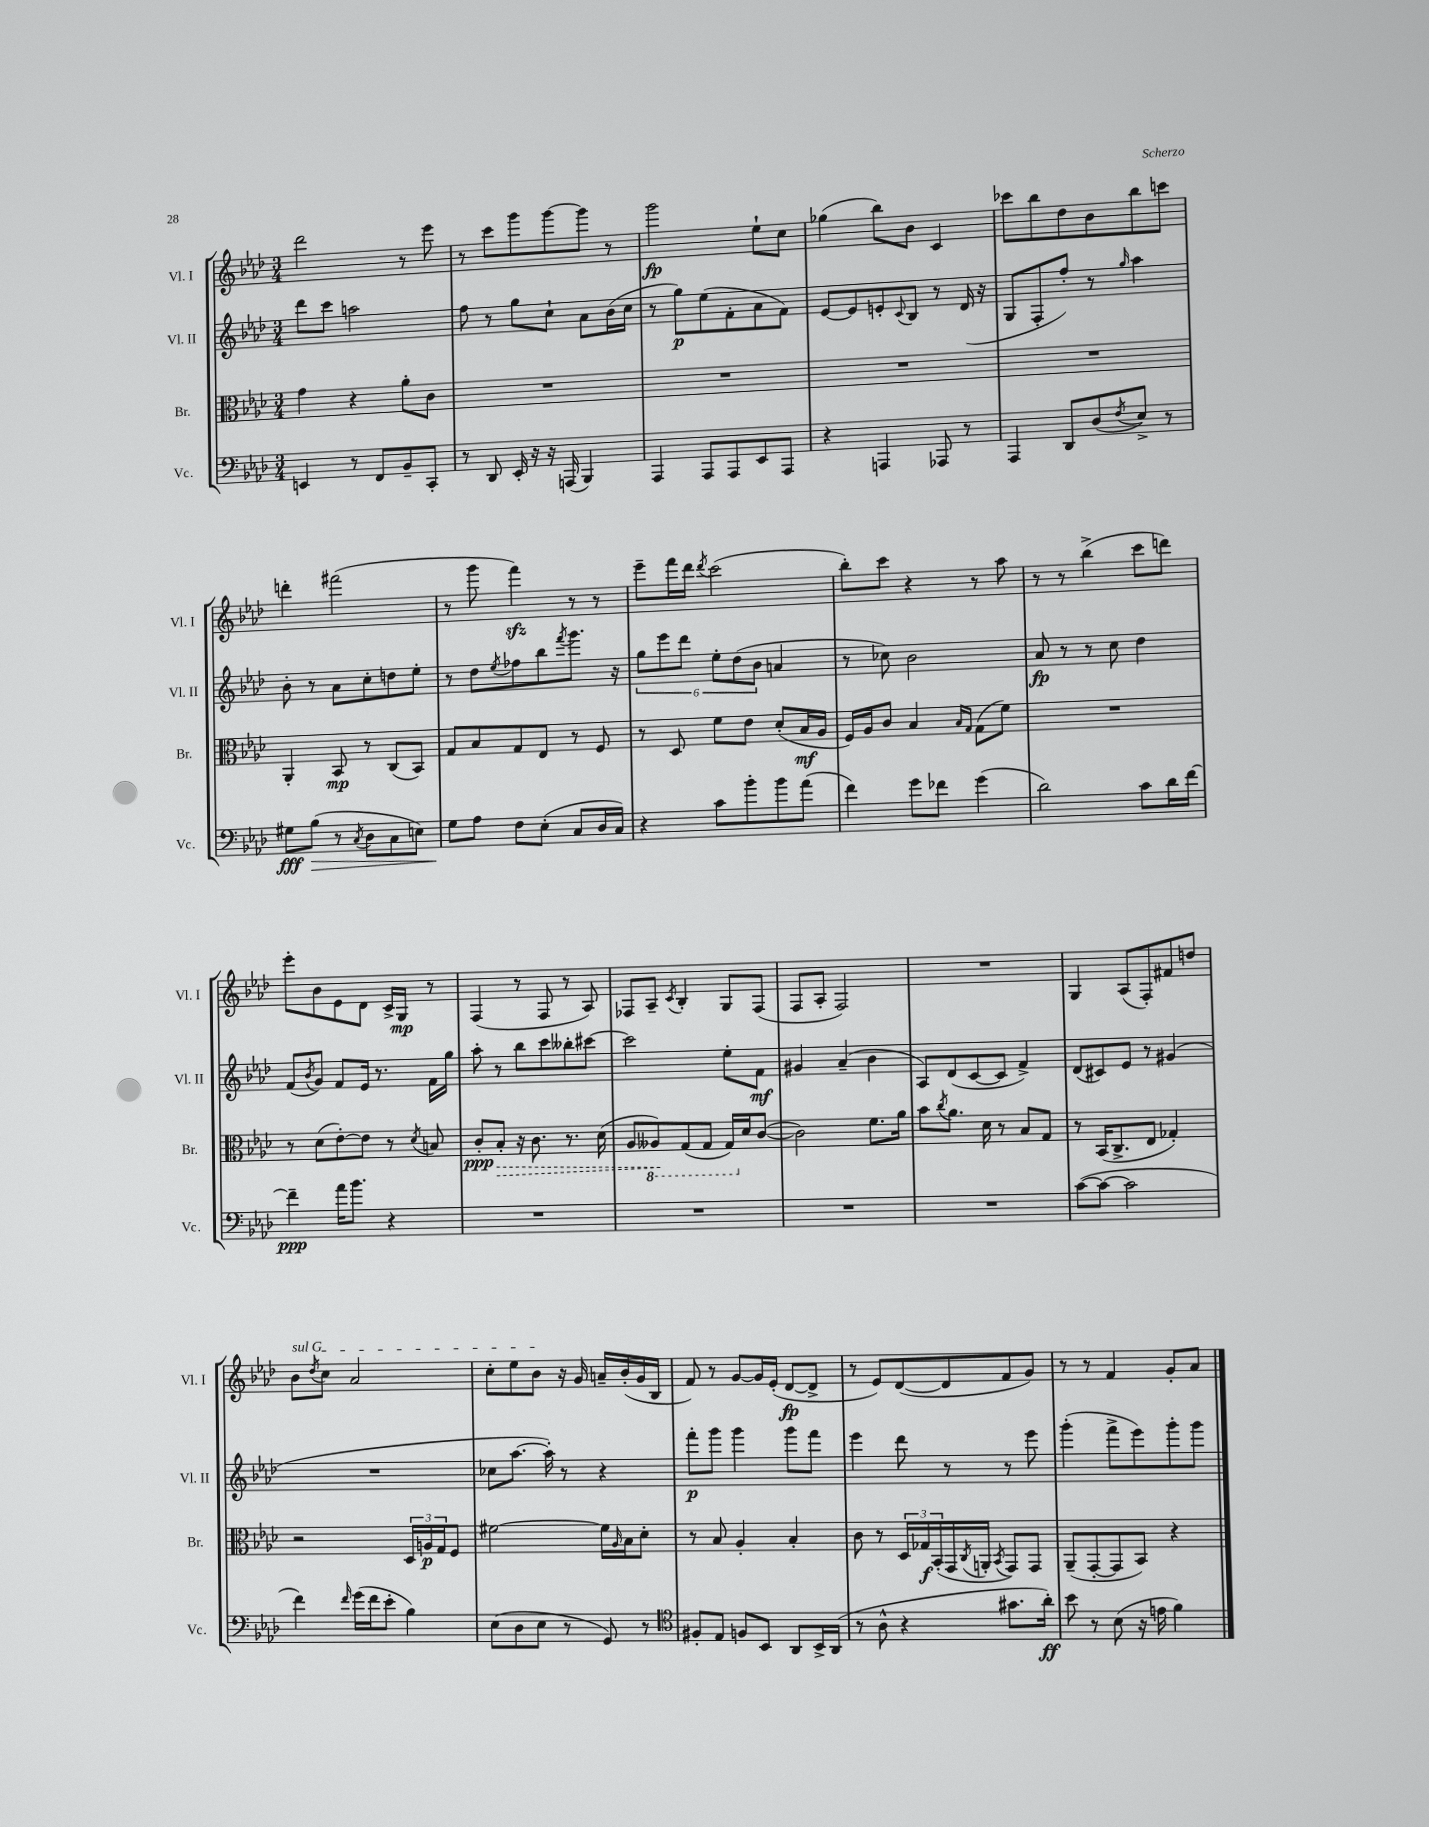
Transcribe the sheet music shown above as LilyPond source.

<<
\new StaffGroup <<
\new Staff = "s0" \with { instrumentName = "Vl. I" shortInstrumentName = "Vl. I" } {
    \clef treble \key aes \major \numericTimeSignature \time 3/4
    des'''2 r8 ees'''8 |
    r8 c'''8 g'''8 g'''8~ g'''8 r8 |
    g'''2\fp ees''8-! c''8 |
    ges''4( bes''8) bes'8 c'4 |
    ces'''8 bes''8 des''8 bes'8 bes''8 c'''8 |
    d'''4-. fis'''2( |
    r8 g'''8 f'''4\sfz) r8 r8 |
    ees'''8-- f'''16 des'''16 \acciaccatura { des'''8 } c'''2( |
    bes''8-.) c'''8 r4 r8 aes''8 |
    r8 r8 bes''4->( c'''8 d'''8) |
    ees'''8-. bes'8 ees'8 des'8 c'16-> g16\mp r8 |
    f4( r8 f8 r8 aes8) |
    fes8 aes8-- \acciaccatura { c'8 } bes4-. g8 fes8( |
    f8 aes8-. f2) |
    R2. |
    g4 aes8( f8-.) fis'8 d''8 |
    \once \override TextSpanner.bound-details.left.text = \markup { \italic "sul G" } bes'8\startTextSpan \acciaccatura { des''8 } c''8 aes'2 |
    c''8-. ees''8 bes'8\stopTextSpan r16 g'16 a'16-- bes'16-.( g'16 bes16 |
    f'8) r8 g'8~ g'16 ees'16-.( des'8~\fp des'8-> |
    r8 ees'8) des'8~( des'8 f'8 g'8) |
    r8 r8 f'4 g'8-. aes'8 \bar "|." |
}
\new Staff = "s1" \with { instrumentName = "Vl. II" shortInstrumentName = "Vl. II" } {
    \clef treble \key aes \major \numericTimeSignature \time 3/4
    des'''8 c'''8 a''2 |
    f''8 r8 g''8 c''8-! aes'8 bes'16( c''16 |
    r8 g''8\p) ees''8( f'8-. aes'8 f'8) |
    ees'8~ ees'8 e'8-. \appoggiatura { c'8 } bes8 r8 des'16( r16 |
    g8 f8-. f''8-.) r8 \grace { g''16 } aes''4 |
    bes'8-. r8 aes'8 c''8-. d''8 ees''8-. |
    r8 des''8 \acciaccatura { ees''8 } fes''8 bes''8 \acciaccatura { f'''8 } g'''8. r16 |
    \tuplet 6/4 { g''8 ees'''8 des'''8 ees''8-. des''8( bes'8 } a'4 |
    r8 ces''8) bes'2 |
    aes'8\fp r8 r8 c''8 des''4 |
    f'8( \acciaccatura { bes'8 } g'8) f'8 ees'16 r8. f'16 g''16 |
    aes''8-. r8 bes''8 c'''8 beses''8-. cis'''8~ |
    cis'''2 ees''8-. f'8\mf |
    gis'4 aes'4--( bes'4 |
    aes8) des'8( c'8~ c'8 f'4->) |
    des'8( cis'8) ees'8 r8 gis'4( |
    R2. |
    ces''8 aes''8.~ aes''16-.) r8 r4 |
    f'''8-.\p g'''8 g'''4 g'''8 f'''8 |
    ees'''4 des'''8 r8 r8 ees'''8 |
    g'''4-.( f'''8-> ees'''8) g'''8-. g'''8 \bar "|." |
}
\new Staff = "s2" \with { instrumentName = "Br." shortInstrumentName = "Br." } {
    \clef alto \key aes \major \numericTimeSignature \time 3/4
    g'4 r4 aes'8-. c'8 |
    R2. |
    R2. |
    R2. |
    R2. |
    aes,4-. bes,8\mp r8 c8( bes,8) |
    g8 bes8 g8 ees8 r8 f8 |
    r8 des8 f'8 ees'8 des'8-.( bes16\mf aes16 |
    f16) aes16 c'8 bes4 \grace { bes16 g16 } g8( f'8) |
    R2. |
    r8 des'8( ees'8~-.) ees'8 r8 \acciaccatura { des'8 } b8 |
    c'8-.\ppp \once \override Hairpin.style = #'dashed-line bes8-.\> r16 c'8. r8. des'16( |
    aes8 \ottava #-1 aeses,8\!) g,8( g,8 g,16) \ottava #0 des'16 c'8~( |
    c'2) f'8. aes'16 |
    bes'8 \acciaccatura { c''8 } aes'8. des'16 r8 bes8 g8 |
    r8 bes,16( c8.-> ees8 ges4-.) |
    r2 \tuplet 3/2 { des16 a16\p g16 } f8 |
    fis'2~ fis'16 \grace { aes16 } bes16 des'8-. |
    r8 bes8 aes4-. bes4-. |
    c'8 r8 \tuplet 3/2 { des16 ges16\f bes,16-.( } g,16 \acciaccatura { c8 } a,16-. \acciaccatura { bes,8 } g,8) g,8 |
    aes,8--( g,8~-. g,8 bes,8) r4 \bar "|." |
}
\new Staff = "s3" \with { instrumentName = "Vc." shortInstrumentName = "Vc." } {
    \clef bass \key aes \major \numericTimeSignature \time 3/4
    e,4 r8 f,8 bes,8-- c,8-. |
    r8 des,8 ees,16-. r16 r16 a,,16( bes,,4) |
    aes,,4 aes,,8 aes,,8 ees,8 aes,,8 |
    r4 a,,4 aes,,8 r8 |
    aes,,4 des,8 des8( \acciaccatura { f8 } ees8->) r8 |
    gis8\fff bes8\>( r8 \acciaccatura { c8 } des8 c8 e8) |
    g8\! aes8 f8 ees8-.( c8 des16 c16) |
    r4 c'8 bes'8-. bes'8 aes'8( |
    f'4) g'8 fes'8 g'4( |
    des'2) c'8 des'16 f'16~ |
    f'4--\ppp aes'16 bes'8. r4 |
    R2. |
    R2. |
    R2. |
    R2. |
    c'8~( c'8~ c'2 |
    f'4) \grace { f'16 } g'16( f'16 ees'8-. bes4) |
    ees8( des8 ees8 r8 g,8) r8 |
    \clef tenor fis8-. ees8 f8 bes,8 aes,8 bes,16-> aes,16( |
    r8 aes8-^ r4 gis'8. aes'16-.\ff) |
    bes'8 r8 bes8( r16 e'16 f'4) \bar "|." |
}
>>
>>
\layout { \context { \Score \remove "Bar_number_engraver" } }
